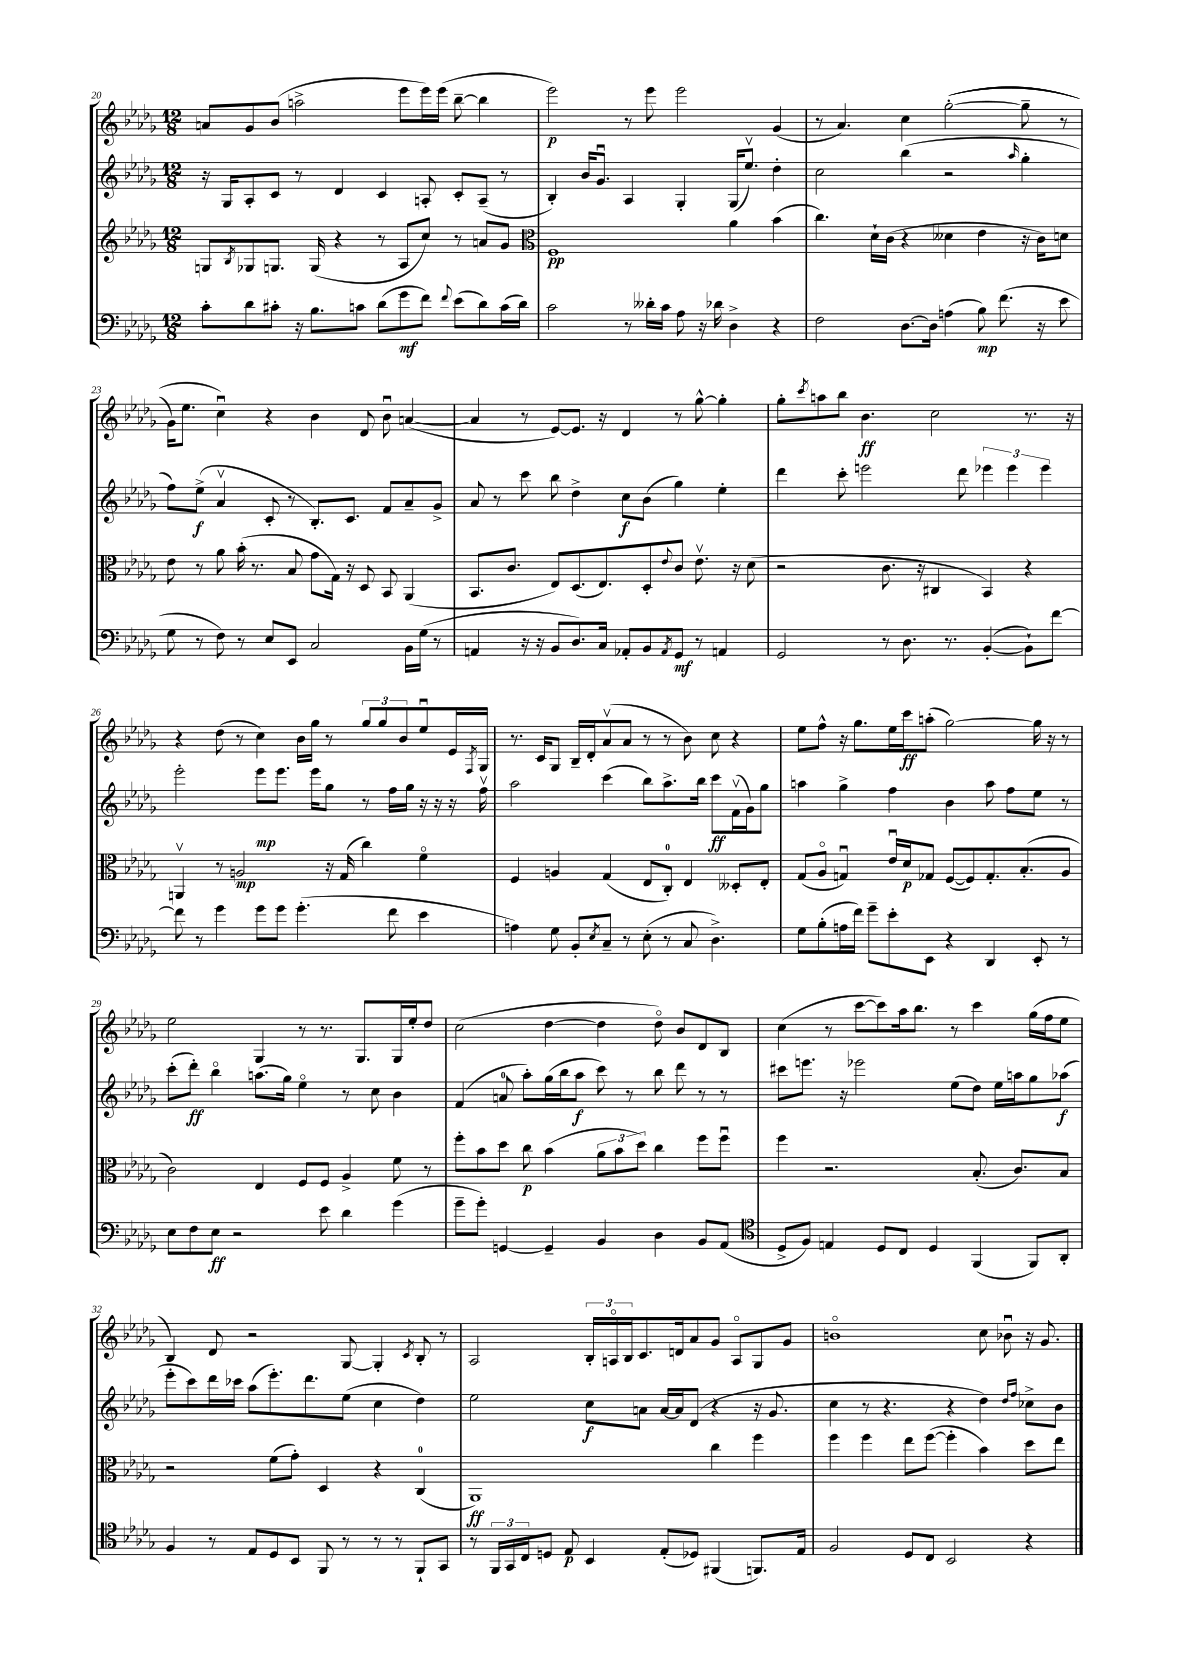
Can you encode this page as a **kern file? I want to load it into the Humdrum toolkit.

**kern	**kern	**kern	**kern
*staff4	*staff3	*staff2	*staff1
*clefF4	*clefG2	*clefG2	*clefG2
*k[b-e-a-d-g-]	*k[b-e-a-d-g-]	*k[b-e-a-d-g-]	*k[b-e-a-d-g-]
*M12/8	*M12/8	*M12/8	*M12/8
8c'	8G	16r	8a
.	.	16G-	.
.	8qB-	.	.
8d-	8G-	8A-'	8g-
8c#'	8.G	8c	(8b-
16r	.	8r	2aa^
8.B-	(16G	.	.
.	4r	4d-	.
8c	.	.	.
(8d-	8r	4c	.
8g-	8A-	.	8eee-
8f)	8cc)	8A'	16eee-)
.	.	.	(16eee-
8qqf	.	.	.
(8e-	8r	8c'	[8bb-~
8d-)	8a	(8A~	4bb-]
(16c	8g-	8r	.
16d-)	.	.	.
=	=	=	=
*	*clefC3	*	*
2c	1F	4B-')	2eee-)
.	.	16b-	.
.	.	8.g-u	.
8r	.	4A-	8r
16d--'	.	.	8eee-
16c	.	.	.
8A-	.	4G-'	2eee-
16r	.	.	.
16d-	.	.	.
4D-^	4a-	(16G-	.
.	.	8.ee-v)	.
4r	(4b-	4dd-'	(4g-
=	=	=	=
2F	4.cc)	2cc	8r
.	.	.	4.a-)
.	16d-`	.	.
.	(16c	.	.
[8.D-	4r	(4bb-	4cc
16D-]	.	.	.
(4A	4d--	2r	&(([2gg-'
8B-)	4e-	.	.
(8.f	.	.	.
.	.	16qqaa-	.
.	16r	4gg-'	8gg-~]
16r	16c)	.	.
8e-	8d	.	8r
=	=	=	=
8G-	8e-	8ff)	16g-)
.	.	.	8.ee-
8r	8r	(8ee-^	.
8F)	8a-	4a-v	4ccu&)
8r	(16b-'	.	.
.	8.r	.	.
8E-	.	8c'	4r
8EE-	8B-	8r	.
2C	8g-	8.B-')	4b-
.	16G-)	.	.
.	16r	8.c	.
.	8D-	.	8d-
.	8BB-	8f	8b-u
16BB-	(4AA-	8a-~	([4a
(16G-	.	.	.
8r	.	8g-^	.
=	=	=	=
4AA	8.BB-	8a-	4a]
.	.	8r	.
.	8.c	.	.
16r	.	8ccc	8r
16r	.	.	.
8BB-	8E-)	8bb-	[8e-)
8.D-)	(8.D-	4dd-^	8.e-]
16C	8.E-)	.	16r
8AA-'	.	8cc	4d-
8BB-	8D-'	(8b-	.
8qAA-	8qqe-	.	.
8GG-	8c	4gg-)	8r
8r	8.e-v	.	[8gg-^^
4AA	.	4ee-'	4gg-']
.	16r	.	.
.	(8d-	.	.
=	=	=	=
2GG-	2r	4ddd-	8gg-'
.	.	.	8qccc
.	.	.	8aa
.	.	8ccc'	8bb-
.	.	2eee	4.b-
8r	8.c	.	.
8.D-	.	.	.
.	16r	.	.
.	4C#	.	2cc
8.r	.	.	.
.	.	8ddd-	.
([4BB-'	4BB-)	6eee-	.
.	.	6eee-	.
8BB-`])	4r	.	8.r
.	.	6eee-	.
[8f	.	.	.
.	.	.	16r
=	=	=	=
8f]	4AAv	2eee-'	4r
8r	.	.	.
4g-	8r	.	(8dd-
.	2A	.	8r
8g-	.	8eee-	4cc)
8g-	.	8.eee-	.
(4.g-'	.	.	16b-
.	.	16eee-	16gg-
.	16r	8gg-	8r
.	(16G-	.	.
.	4cc)	8r	12gg-
.	.	.	12gg-
8f	.	16ff	.
.	.	.	12b-
.	.	16gg-	.
4e-	4fo	16r	8ee-u
.	.	16r	.
.	.	16r	16e-
.	.	.	8qF
.	.	16ffv	16G-
=	=	=	=
4A)	4F	2aa-	8.r
.	.	.	16c
8G-	4A	.	8G-
8BB-'	.	.	16B-~
.	.	.	16d-'
8qE-	.	.	.
8C~	(4G-	(4ccc	(8a-v
8r	.	.	8a-
(8E-'	8E-	8bb-)	8r
8r	8C')	8.aa-^	8r
8C	4E-	.	8b-)
.	.	16bb-	.
4.D-^)	.	8ccc	8cc
.	8D--'	(16fv	4r
.	.	16g-)	.
.	8E-'	8gg-	.
=	=	=	=
8G-	(8G-	4aa	8ee-
(8B-'	8A-o	.	8ff^^
16A	4Gu)	4gg-^	16r
16f)	.	.	8.gg-
8g-~	.	.	.
8e-'	16e-u	4ff	16ee-
.	16d-	.	16ccc
8EE-	8G-	.	(8aa'
4r	([8F	4b-	[2gg-)
.	8F])	.	.
4DD-	8.G-'	8aa	.
.	.	8ff	.
.	(8.B-'	.	.
8EE-'	.	8ee-	16gg-]
.	.	.	16r
8r	8A-	8r	8r
=	=	=	=
8E-	2c)	(8ccc'	2ee-
8F	.	8ddd-')	.
8E-	.	4bb-o	.
2r	.	.	.
.	4E-	(8.aa	4G-
.	.	16gg-)	.
.	8F	4ee-o	8r
8e-	8F	.	8.r
4d-	4A-^	8r	.
.	.	.	8.G-
.	.	8cc	.
(4g-	8f	4b-	16G-
.	.	.	16ee-'
.	8r	.	8dd-
=	=	=	=
8g-~	8ff'	(4f	(2cc
8g-')	8b-	.	.
[4GG	8dd-	8a	.
.	8cc	8aa-')	.
4GG~]	(4b-	(16gg-	[4dd-
.	.	16bb-	.
.	.	8aa-	.
4BB-	12a-	8ccc)	4dd-]
.	12b-	.	.
.	.	8r	.
.	12dd-)	.	.
4D-	4cc	8bb-	8dd-o)
.	.	8ddd-	8b-
8BB-	8ff	8r	8d-
(8AA-	8ffu	8r	8B-
=	=	=	=
*clefC4	*	*	*
8D-^	4ff	8ccc#	(4cc
8F)	.	8.eee	.
4E	2.r	.	8r
.	.	16r	.
.	.	2eee-	[8ccc
8D-	.	.	8ccc])
8C	.	.	16aa-
.	.	.	8.bb-
4D-	.	.	.
.	.	(8ee-	8r
(4FF	(8.B-'	8dd-)	4ccc
.	.	16ee-	.
.	8.c)	16aa	.
8FF)	.	8gg-	(16gg-
.	.	.	16ff
8AA-'	8B-	(8aa-	8ee-
=	=	=	=
4F	2r	8eee-'	4B-)
.	.	8ccc)	.
8r	.	16ddd-	8d-
.	.	16ccc-	.
8E-	.	(8aa-	2r
8D-	(8f	8.eee-')	.
8BB-	8g-')	.	.
.	.	8.ddd-	.
8FF	4D-	.	.
8r	.	(8ee-	[8G-
8r	4r	4cc	4G-']
8r	.	.	.
.	.	.	8qc
8FF`	(4C	4dd-)	8B-'
8GG-	.	.	8r
=	=	=	=
8r	1AA-)	2ee-	2A-
24FF	.	.	.
24GG-	.	.	.
24C	.	.	.
8D	.	.	.
8E-	.	.	.
4BB-	.	8cc	24B-'
.	.	.	24Ao
.	.	.	24B-
.	.	8a	8.c
(8E-'	.	[16a	.
.	.	16a]	16d
8D-)	.	(8d-	8a-
(4FF#	4cc	4r	8g-
.	.	.	8Ao
8.FF)	4ff	16r	8G-
.	.	8.g-	.
.	.	.	8g-
16E-	.	.	.
=	=	=	=
2F	4ff	4cc	1bo
.	4ff	8r	.
.	.	4.r	.
8D-	8ee-	.	.
8C	([8ff	.	.
2BB-	4ff']	4r	.
.	4b-)	4dd-)	8cc
.	.	.	8b-u
.	.	16qqdd-	.
.	.	16qqff	.
4r	8dd-	8cc-^	16r
.	.	.	8.g-
.	8ee-	8b-	.
==	==	==	==
*-	*-	*-	*-
